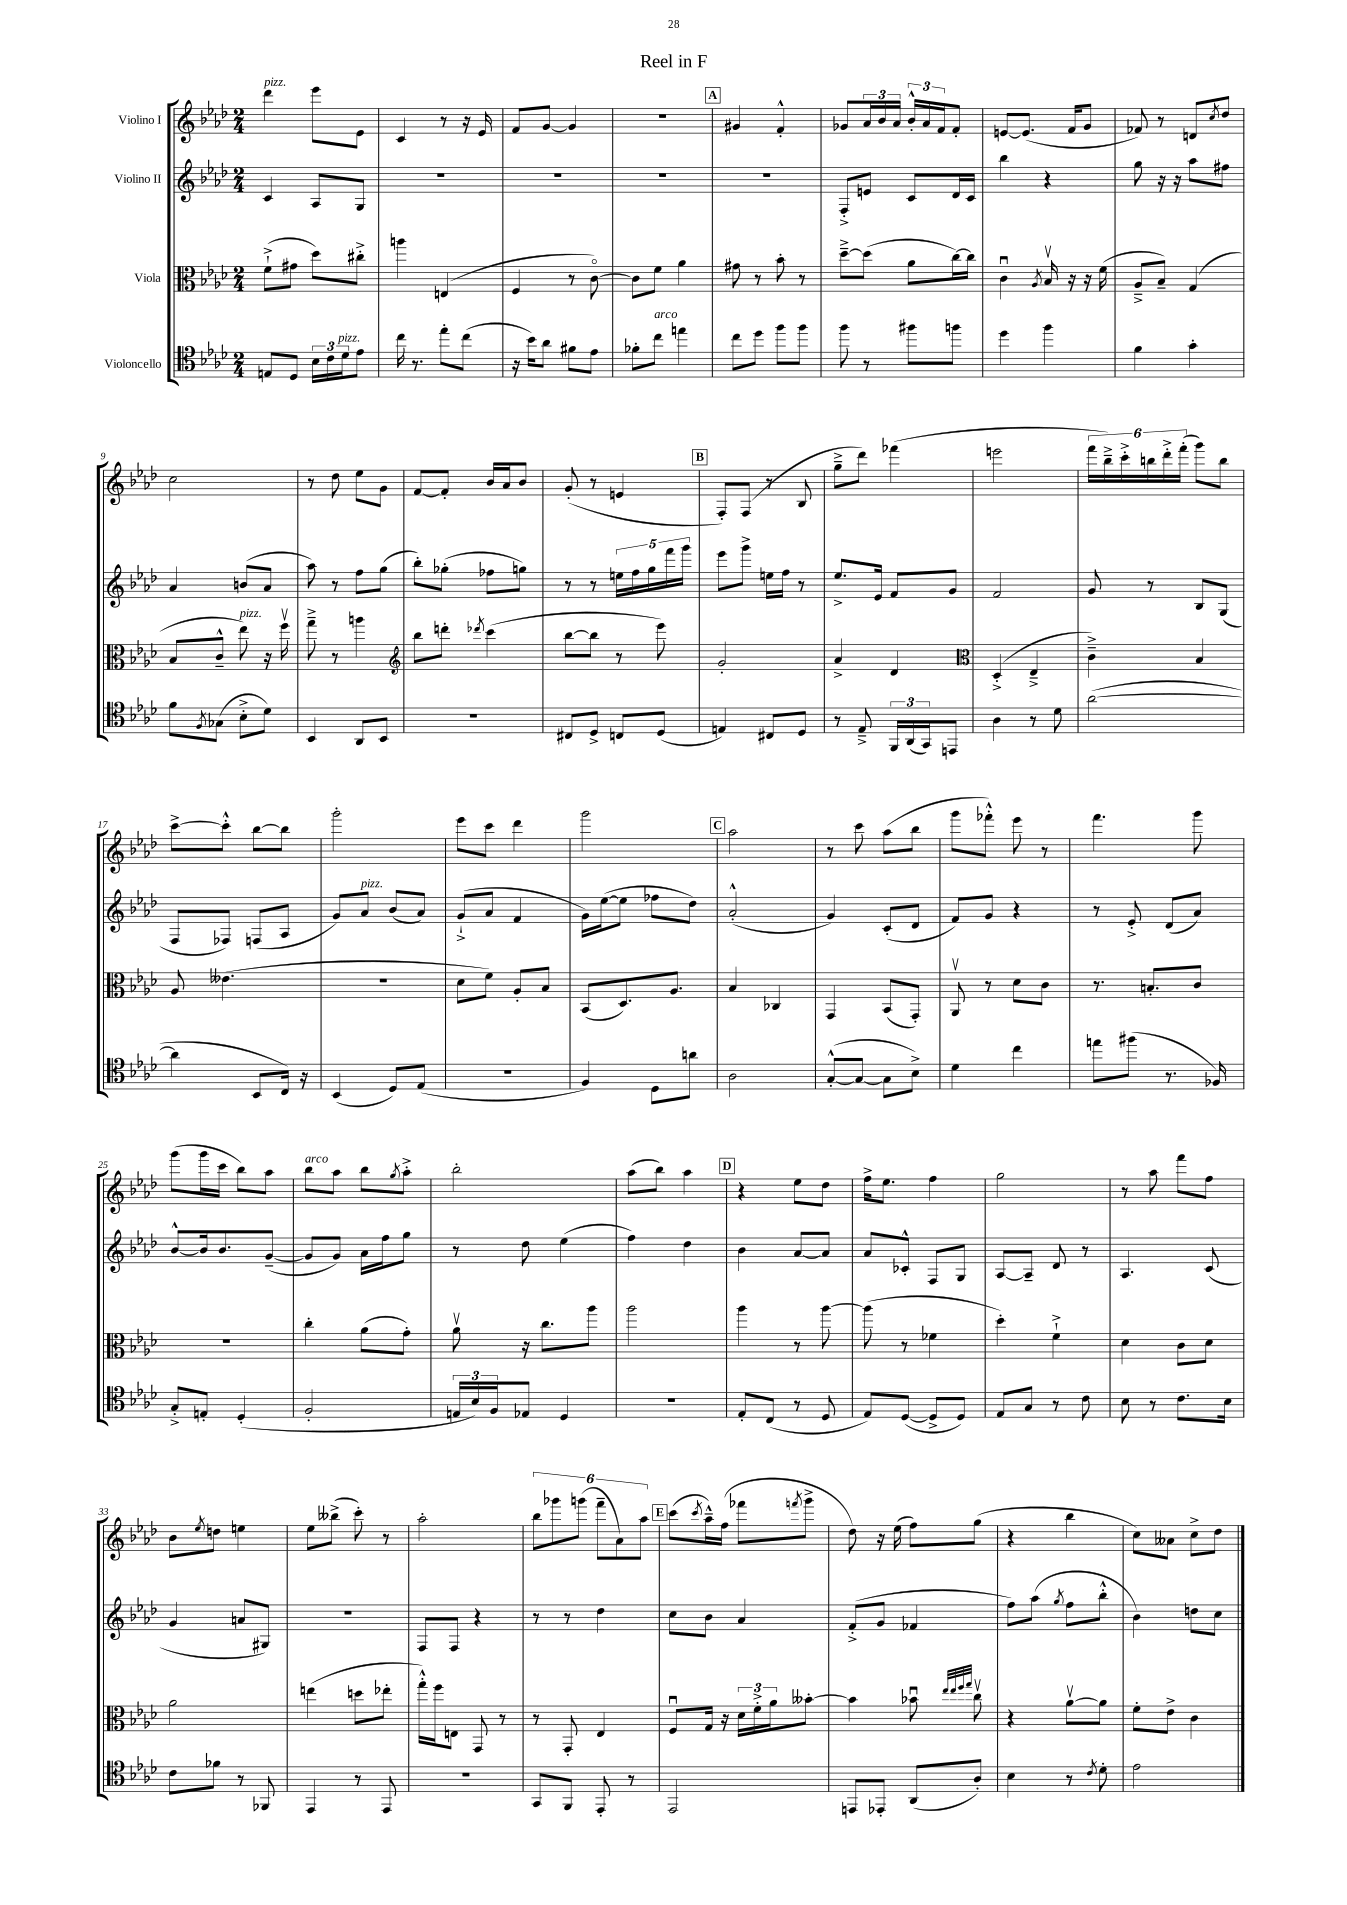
\header { title = "Reel in F" }
<<
\new StaffGroup <<
\new Staff = "s0" \with { instrumentName = "Violino I" } {
    \clef treble \key aes \major \numericTimeSignature \time 2/4
    des'''4^\markup { \italic "pizz." } ees'''8 ees'8 |
    c'4 r8 r16 ees'16 |
    f'8 g'8~ g'4 |
    R2 |
    \mark \markup { \box "A" } gis'4 f'4-.-^ |
    ges'8 \tuplet 3/2 { aes'16 bes'16 aes'16 } \tuplet 3/2 { bes'16-.-^ aes'16 f'16 } f'8-. |
    e'8~ e'8.( f'16 g'8 |
    fes'8) r8 d'8 \acciaccatura { c''8 } des''8 |
    c''2 |
    r8 des''8 ees''8 g'8 |
    f'8~ f'8-. bes'16 aes'16 bes'8 |
    g'8-.( r8 e'4 |
    \mark \markup { \box "B" } f8-.) f8( r8 bes8 |
    g''8---> des'''8) fes'''4( |
    e'''2 |
    \tuplet 6/4 { f'''16 bes''16--->) c'''16-.-> b''16 des'''16-.-> f'''16-.( } g'''8) b''8 |
    c'''8~-> c'''8-.-^ bes''8~ bes''8 |
    g'''2-. |
    ees'''8 c'''8 des'''4 |
    g'''2 |
    \mark \markup { \box "C" } aes''2 |
    r8 c'''8 aes''8( bes''8 |
    g'''8 fes'''8-.-^) ees'''8 r8 |
    f'''4. g'''8 |
    g'''8( g'''16 c'''16 bes''8) aes''8 |
    bes''8^\markup { \italic "arco" } aes''8 bes''8 \acciaccatura { g''8 } aes''8-.-> |
    bes''2-. |
    aes''8( bes''8) aes''4 |
    \mark \markup { \box "D" } r4 ees''8 des''8 |
    f''16-> ees''8. f''4 |
    g''2 |
    r8 aes''8 f'''8 f''8 |
    bes'8 \acciaccatura { ees''8 } d''8 e''4 |
    ees''8 beses''8->( c'''8-.) r8 |
    aes''2-. |
    \tuplet 6/4 { bes''8 ges'''8 g'''8( f'''8-- aes'8) aes''8 } |
    \mark \markup { \box "E" } c'''8( \acciaccatura { c'''8 } aes''16---^) f''16( fes'''8 \acciaccatura { f'''8 } g'''8-> |
    des''8) r16 ees''16( f''8) g''8( |
    r4 bes''4 |
    c''8) aeses'8 c''8-> des''8 \bar "|." |
}
\new Staff = "s1" \with { instrumentName = "Violino II" } {
    \clef treble \key aes \major \numericTimeSignature \time 2/4
    c'4 aes8 g8 |
    R2 |
    R2 |
    R2 |
    \mark \markup { \box "A" } R2 |
    f8-.-> e'8 c'8 des'16 c'16 |
    bes''4 r4 |
    g''8 r16 r16 aes''8 fis''8 |
    aes'4 b'8( aes'8 |
    aes''8) r8 f''8 g''8( |
    bes''8-.) ges''8-.( fes''8 g''8) |
    r8 r8 \tuplet 5/4 { e''16 f''16 g''16 f'''16 g'''16 } |
    \mark \markup { \box "B" } ees'''8 g'''8-> e''16 f''16 r8 |
    ees''8.-> ees'16 f'8 g'8 |
    f'2 |
    g'8 r8 bes8 g8( |
    f8 fes8) f8( aes8 |
    g'8) aes'8^\markup { \italic "pizz." } bes'8( aes'8) |
    g'8-!->( aes'8 f'4 |
    g'16) ees''16~( ees''8 fes''8 des''8) |
    \mark \markup { \box "C" } aes'2-.-^( |
    g'4) c'8-.( des'8 |
    f'8) g'8 r4 |
    r8 ees'8-.-> des'8( aes'8) |
    bes'8~-^ bes'16 bes'8. g'8~--( |
    g'8 g'8) aes'16 f''16 g''8 |
    r8 des''8 ees''4( |
    f''4) des''4 |
    \mark \markup { \box "D" } bes'4 aes'8~ aes'8 |
    aes'8 ces'8-.-^ f8 g8 |
    aes8~ aes8-- des'8 r8 |
    aes4. c'8( |
    g'4 a'8 gis8) |
    r2 |
    f8 f8 r4 |
    r8 r8 des''4 |
    \mark \markup { \box "E" } c''8 bes'8 aes'4 |
    f'8-.->( g'8 fes'4 |
    f''8) aes''8( \acciaccatura { g''8 } f''8 bes''8-.-^ |
    bes'4) d''8 c''8 \bar "|." |
}
\new Staff = "s2" \with { instrumentName = "Viola" } {
    \clef alto \key aes \major \numericTimeSignature \time 2/4
    f'8-!->( gis'8 des''8) cis''8-.-> |
    a''4 e4( |
    f4 r8 c'8~\flageolet) |
    c'8 f'8 aes'4 |
    \mark \markup { \box "A" } gis'8 r8 bes'8-. r8 |
    des''8~---> des''8( aes'8 c''16~) c''16 |
    c'4\downbow \acciaccatura { aes8 } bes16\upbow r16 r16 f'16( |
    aes8---> bes8--) g4( |
    bes8 c'8---^ ees''8^\markup { \italic "pizz." }) r16 f''16\upbow |
    g''8---> r8 a''4 |
    \clef treble bes''8 d'''8-. \acciaccatura { des'''8 } c'''4( |
    bes''8~ bes''8 r8 ees'''8) |
    \mark \markup { \box "B" } g'2-. |
    aes'4-> des'4 |
    \clef alto des4-.->( ees4---> |
    c'4--->) bes4 |
    aes8 eeses'4.( |
    R2 |
    des'8 f'8) aes8-. bes8 |
    bes,8( des8.) aes8. |
    \mark \markup { \box "C" } bes4 ces4 |
    g,4 bes,8( g,8-.) |
    aes,8\upbow r8 des'8 c'8 |
    r8. b8.-. c'8 |
    r2 |
    c''4-. aes'8( g'8-.) |
    aes'8\upbow r16 c''8. aes''8 |
    aes''2 |
    \mark \markup { \box "D" } aes''4 r8 aes''8~ |
    aes''8( r8 fes'4 |
    des''4-.) f'4-!-> |
    des'4 c'8 des'8 |
    aes'2 |
    e''4( d''8 ees''8-. |
    g''16-.-^) f''16 e8 g,8 r8 |
    r8 g,8-. ees4 |
    \mark \markup { \box "E" } f8\downbow g16 r16 \tuplet 3/2 { des'16 f'16-.-> aes'16 } beses'8~-. |
    beses'4 bes'8\downbow \grace { ees''32 ees''32 f''32 g''32 } c''8\upbow |
    r4 aes'8~\upbow aes'8 |
    f'8-. ees'8-> c'4 \bar "|." |
}
\new Staff = "s3" \with { instrumentName = "Violoncello" } {
    \clef tenor \key aes \major \numericTimeSignature \time 2/4
    e8 des8 \tuplet 3/2 { bes16 c'16 des'16^\markup { \italic "pizz." } } ees'8 |
    c''16 r8. ees''8-. c''8( |
    r16 bes'16) aes'8 fis'8 ees'8 |
    fes'8-. c''8^\markup { \italic "arco" } e''4 |
    \mark \markup { \box "A" } c''8 des''8 f''8 f''8 |
    f''8 r8 fis''8 f''8 |
    des''4 f''4 |
    f'4 g'4-. |
    f'8 \acciaccatura { f8 } ges8( bes8-.-> des'8) |
    bes,4 aes,8 bes,8 |
    r2 |
    cis8 des8-> c8 des8( |
    \mark \markup { \box "B" } e4) cis8 des8 |
    r8 ees8---> \tuplet 3/2 { f,16 aes,16( g,16) } e,8 |
    aes4 r8 des'8 |
    aes'2~( |
    aes'4 bes,8 c16) r16 |
    bes,4( des8) ees8( |
    R2 |
    f4) des8 a'8 |
    \mark \markup { \box "C" } aes2 |
    g8~-.-^( g8~ g8 bes8->) |
    des'4 c''4 |
    e''8 fis''8( r8. fes16) |
    g8-.-> e8-. des4-.( |
    f2-. |
    \tuplet 3/2 { e16 bes16) f16 } ees8 des4 |
    R2 |
    \mark \markup { \box "D" } ees8-. c8( r8 des8 |
    ees8) des8~( des8-> des8) |
    ees8 g8 r8 c'8 |
    bes8 r8 c'8. bes16 |
    c'8 fes'8 r8 fes,8 |
    ees,4 r8 ees,8 |
    R2 |
    g,8 f,8 ees,8-. r8 |
    \mark \markup { \box "E" } ees,2 |
    e,8 ees,8-. aes,8( aes8-.) |
    bes4 r8 \acciaccatura { c'8 } des'8-. |
    ees'2 \bar "|." |
}
>>
>>
